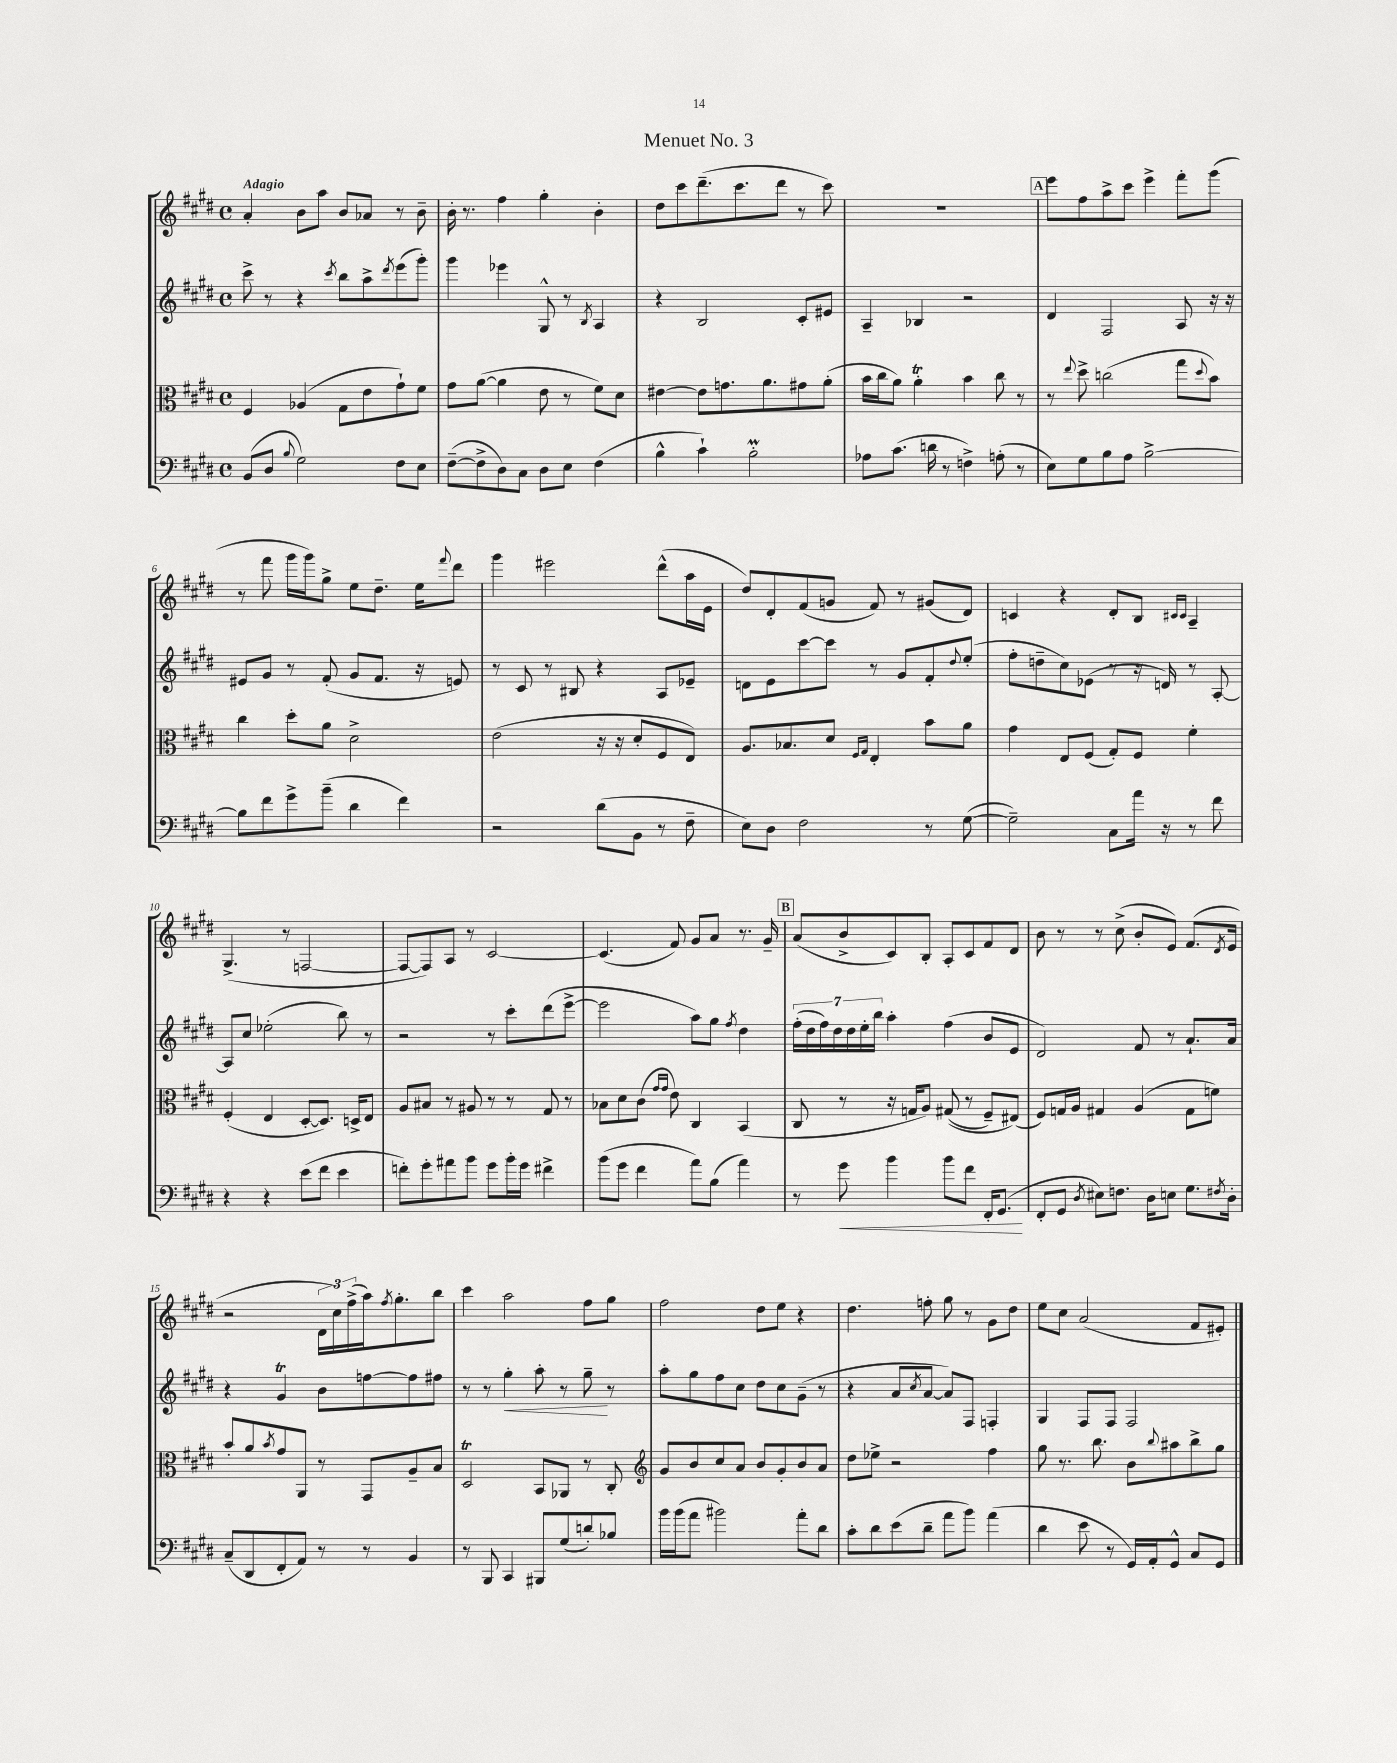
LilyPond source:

\header { title = "Menuet No. 3" }
<<
\new StaffGroup <<
\new Staff = "s0" {
    \clef treble \key e \major \defaultTimeSignature \time 4/4 \tempo "Adagio"
    a'4-. b'8 a''8 b'8 aes'8 r8 b'8-- |
    b'16-. r8. fis''4 gis''4-. b'4-. |
    dis''8 cis'''8 dis'''8.--( cis'''8. dis'''8 r8 cis'''8) |
    R1 |
    \mark \markup { \box "A" } e'''8 fis''8 a''8-> cis'''8 e'''4-> fis'''8-. gis'''8( |
    r8 fis'''8 gis'''16 gis'''16) gis''8-> e''8 dis''8.-- e''16 \appoggiatura { fis'''8 } dis'''8 |
    gis'''4 eis'''2 dis'''8-^( a''16 e'16 |
    dis''8) dis'8-. fis'8( g'8 fis'8) r8 gis'8( dis'8) |
    c'4 r4 dis'8-. b8 \grace { cis'16 cis'16 } a4-- |
    gis4.->( r8 f2~ |
    f8~ f8) a8 r8 cis'2~ |
    cis'4.( fis'8) gis'8 a'8 r8. gis'16-- |
    \mark \markup { \box "B" } a'8( b'8-> cis'8) b8-. a8-. cis'8 fis'8 dis'8 |
    b'8 r8 r8 cis''8->( b'8-. e'8) fis'8.( \acciaccatura { dis'8 } e'16 |
    r2 \tuplet 3/2 { dis'16 cis''16) fis''16->( } a''16) \acciaccatura { fis''8 } gis''8.-. b''8 |
    cis'''4 a''2 fis''8 gis''8 |
    fis''2 dis''8 e''8 r4 |
    dis''4. f''8-. gis''8 r8 gis'8 dis''8 |
    e''8 cis''8 a'2( fis'8 eis'8-.) \bar "|." |
}
\new Staff = "s1" {
    \clef treble \key e \major \defaultTimeSignature \time 4/4
    cis'''8-> r8 r4 \acciaccatura { cis'''8 } b''8 a''8-> \acciaccatura { dis'''8 } e'''8( gis'''8-.) |
    gis'''4 ees'''4 gis8-^ r8 \acciaccatura { b8 } a4 |
    r4 b2 cis'8-. eis'8 |
    a4-- bes4 r2 |
    \mark \markup { \box "A" } dis'4 fis2 a8 r16 r16 |
    eis'8 gis'8 r8 fis'8-.( gis'8 fis'8. r16 e'8) |
    r8 cis'8 r8 bis8 r4 a8 ees'8-- |
    d'8 e'8 cis'''8~ cis'''8 r8 gis'8 fis'8-. \appoggiatura { dis''8 } e''8-.( |
    fis''8-. d''8-- cis''8) ees'8( r8 r16 d'16) r8 a8~-. |
    a8 cis''8 ees''2-.( b''8) r8 |
    r2 r8 cis'''8-. dis'''8( e'''8~-> |
    e'''2 a''8) gis''8 \acciaccatura { fis''8 } dis''4 |
    \mark \markup { \box "B" } \tuplet 7/4 { fis''16-.( dis''16 fis''16) dis''16 dis''16 e''16-. b''16 } a''4-. fis''4( b'8 e'8 |
    dis'2) fis'8 r8 a'8.-! a'16 |
    r4 gis'4\trill b'8 f''8~ f''8 fis''8 |
    r8 r8 gis''4-.\< a''8-. r8 gis''8--\! r8 |
    a''8-. gis''8 fis''8 cis''8 dis''8 cis''8 gis'8--( r8 |
    r4 a'8 \acciaccatura { cis''8 } a'8~ a'8) fis8 f4-. |
    gis4 fis8 fis8 fis2 \bar "|." |
}
\new Staff = "s2" {
    \clef alto \key e \major \defaultTimeSignature \time 4/4
    fis4 aes4( gis8 e'8 gis'8-!) fis'8 |
    gis'8 a'8~( a'4 e'8 r8 fis'8) dis'8 |
    eis'4~ eis'8 g'8. a'8. gis'8 a'8-.( |
    b'16 cis''16 a'8) a'4-.\trill b'4 cis''8 r8 |
    \mark \markup { \box "A" } r8 \appoggiatura { e''8 } dis''8-> c''2( gis''8 \appoggiatura { dis''8 } b'8) |
    cis''4 dis''8-. a'8 dis'2-> |
    e'2( r16 r16 dis'8-. fis8 e8) |
    a8. bes8. dis'8 \grace { fis16 gis16 } e4-. b'8 a'8 |
    gis'4 e8 fis8( gis8-.) fis8 fis'4-. |
    fis4-.( e4 dis8~-. dis8.) d16-> e8 |
    a8 bis8 r8 ais8 r8 r8 gis8 r8 |
    bes8 dis'8 cis'8( \grace { gis'16 gis'16 } e'8) cis4 b,4( |
    \mark \markup { \box "B" } cis8 r8 r16 g16 a8) gis8(\( r8 fis8--) eis8(\) |
    fis8) g16 a16 gis4 a4( gis8 f'8) |
    b'8-. a'8 \acciaccatura { b'8 } gis'8 a,8 r8 gis,8 a8-- b8 |
    dis2\trill b,8 aes,8 r8 cis8-. |
    \clef treble gis'8 b'8 cis''8 a'8 b'8 gis'8-. b'8 a'8 |
    dis''8 ees''8-> r2 fis''4 |
    gis''8 r8. b''8. b'8 \appoggiatura { b''8 } ais''8 b''8-> gis''8 \bar "|." |
}
\new Staff = "s3" {
    \clef bass \key e \major \defaultTimeSignature \time 4/4
    b,8( dis8 \appoggiatura { b8 } gis2) fis8 e8 |
    fis8~--( fis8-> dis8) cis8 dis8 e8 fis4( |
    b4-^ cis'4-!) b2-.\prall |
    aes8 cis'8.( d'16 r8 f4->) a8-.( r8 |
    \mark \markup { \box "A" } e8) gis8 b8 a8 b2~-> |
    b8 fis'8 gis'8-> b'8--( dis'4 fis'4) |
    r2 dis'8( b,8 r8 fis8-- |
    e8) dis8 fis2 r8 gis8~( |
    gis2--) cis8 a'16 r16 r8 fis'8 |
    r4 r4 e'8( fis'8 e'4 |
    f'8-.) gis'8-. ais'8 b'8 gis'8 b'16-. gis'16 fis'4-> |
    b'8( gis'8 fis'4 a'8) b8( a'4) |
    \mark \markup { \box "B" } r8 gis'8\< b'4 b'8 fis'8 fis,16-. gis,8.\!( |
    fis,8-. gis,8 \acciaccatura { dis8 } eis8) f8. dis16 e8 gis8. \acciaccatura { fis8 } dis16-. |
    cis8--( dis,8 fis,8-. a,8) r8 r8 b,4 |
    r8 b,,8 cis,4 bis,,8 gis8( d'8-.) bes8 |
    b'16 b'16( a'8 bis'2) a'8-. dis'8 |
    cis'8-. dis'8 e'8( dis'8-- a'8 b'8) a'4( |
    dis'4 e'8 r8 gis,16) a,16-. gis,8-^ cis8 gis,8 \bar "|." |
}
>>
>>
